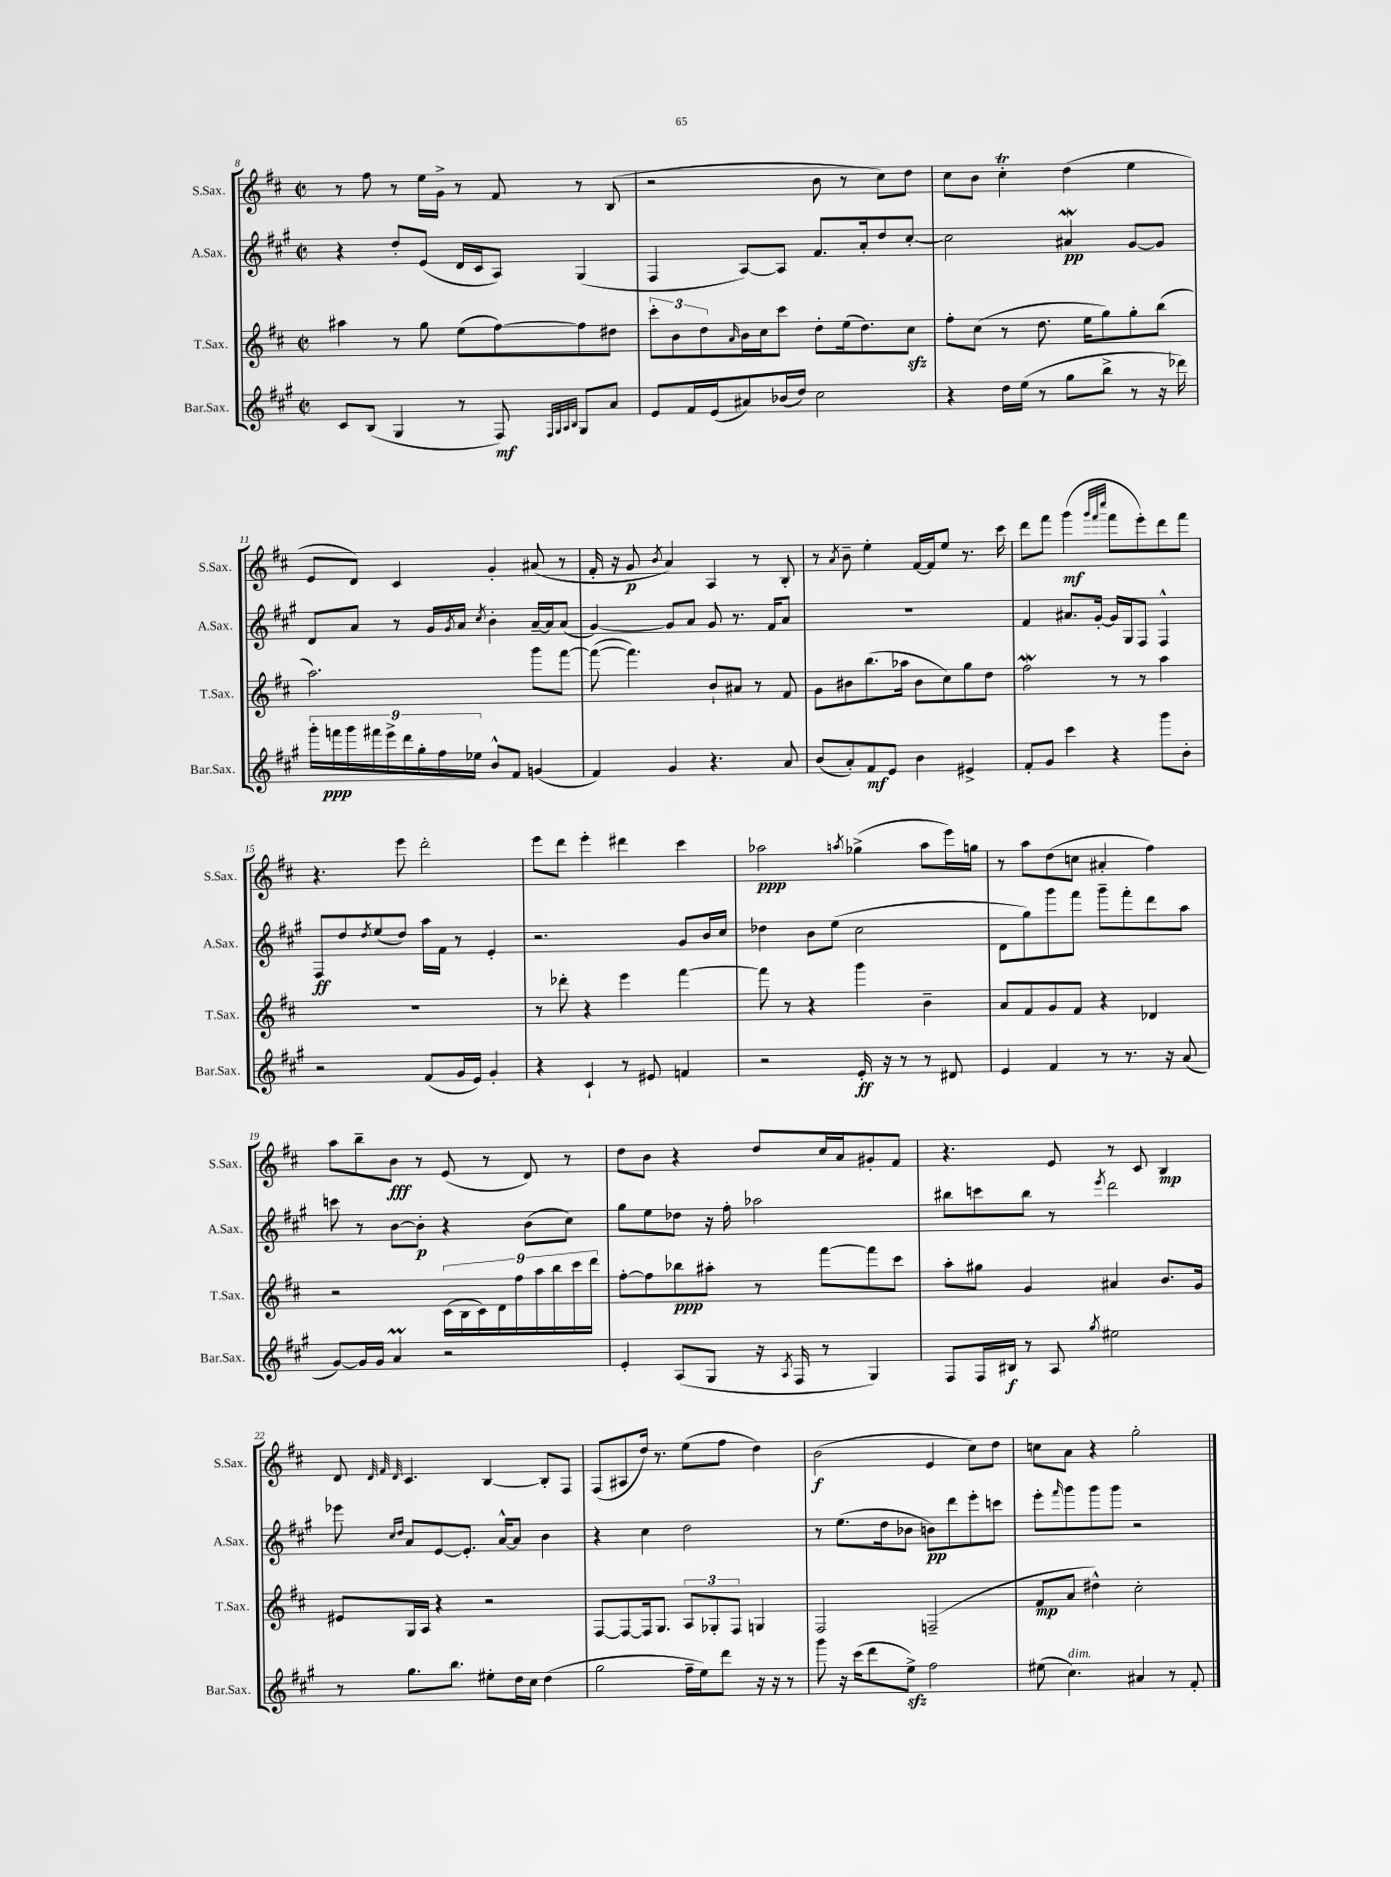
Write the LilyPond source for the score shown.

<<
\new StaffGroup <<
\new Staff = "s0" \with { instrumentName = "S.Sax." shortInstrumentName = "S.Sax." } {
    \clef treble \key d \major \defaultTimeSignature \time 2/2
    r8 fis''8 r8 e''16 g'16-> r8 fis'8 r8 b8( |
    r2 b'8 r8 cis''8) d''8 |
    cis''8 b'8 cis''4-.\trill d''4( e''4 |
    e'8 d'8) cis'4 g'4-. ais'8( r8 |
    fis'16-. r16 g'8\p \acciaccatura { b'8 } a'4) a4 r8 b8-. |
    r8 \acciaccatura { a'8 } b'8-- e''4-. fis'16~ fis'16 e''8 r8. cis'''16 |
    d'''8 fis'''8 g'''4\mf( \grace { g'''32 fis'''32 cis''''32 } fis'''8 e'''8-.) d'''8 fis'''8 |
    r4. e'''8 d'''2-. |
    e'''8 d'''8 e'''4-. dis'''4 cis'''4 |
    aes''2\ppp \acciaccatura { a''8 } ges''4->( a''8 e'''16) g''16 |
    r8 a''8 d''8( c''8 ais'4-. fis''4) |
    a''8 b''8-- b'8\fff r8 e'8( r8 d'8) r8 |
    d''8 b'8 r4 d''8 cis''16 a'16 gis'8-. fis'8 |
    r4. e'8 r8 cis'8 b4\mp |
    d'8 \grace { d'32 fis'32 d'32 } cis'4. b4~ b8-. fis8 |
    fis8( ais8 d''16) r8. e''8( fis''8 d''4) |
    b'2\f( e'4 cis''8) d''8 |
    c''8 a'8 r4 g''2-. \bar "|." |
}
\new Staff = "s1" \with { instrumentName = "A.Sax." shortInstrumentName = "A.Sax." } {
    \clef treble \key a \major \defaultTimeSignature \time 2/2
    r4 d''8-. e'8( d'16 cis'16 a8) gis4( |
    fis4 a8~) a8 fis'8. a'16-. d''8 cis''8~-. |
    cis''2 ais'4\mordent\pp gis'8~ gis'8 |
    d'8 a'8 r8 gis'16 \acciaccatura { gis'8 } a'16 \acciaccatura { cis''8 } b'4-. a'16~-- a'16 a'8( |
    gis'4~) gis'8 a'8 gis'8 r8. fis'16 a'8 |
    R1 |
    fis'4 ais'8. gis'16~-. gis'16 gis16 fis8 fis4-^ |
    fis8\ff d''8 \acciaccatura { d''8 } e''8( d''8) a''16 fis'16 r8 e'4-. |
    r2. gis'8 b'16 cis''16 |
    des''4 b'8 e''8( cis''2 |
    d'8 gis''8) gis'''8 fis'''8 gis'''8-- fis'''8-. d'''8 a''8 |
    c'''8 r8 b'8~ b'8-.\p r4 b'8( cis''8) |
    gis''8 e''8 des''8 r16 fis''16-. aes''2 |
    bis''8 c'''8 bis''8 r8 \acciaccatura { e'''8 } d'''2 |
    ees'''8 \grace { cis''16 d''16 } a'8 e'8~ e'8.-. a'16~-^ a'8 b'4 |
    r4 cis''4 d''2 |
    r8 e''8.( d''16 bes'8 b'8\pp) d'''8 e'''8-. c'''8 |
    e'''8-. \grace { fis'''16 } gis'''8 gis'''8 gis'''8 r2 \bar "|." |
}
\new Staff = "s2" \with { instrumentName = "T.Sax." shortInstrumentName = "T.Sax." } {
    \clef treble \key d \major \defaultTimeSignature \time 2/2
    ais''4 r8 g''8 e''8( fis''8~) fis''8 dis''8 |
    \tuplet 3/2 { cis'''8-. b'8 d''8 } \grace { a'16 } b'16 cis''16 cis'''8 d''8-. e''16( d''8.) cis''8\sfz |
    fis''8-. cis''8( r8 d''8. e''16 g''8) g''8-. b''8( |
    a''2.) g'''8 fis'''8~ |
    fis'''8~( fis'''4.) b'8-! ais'8 r8 fis'8 |
    g'8 bis'8 b''8.( aes''16 bis'8 cis''8) g''8 d''8 |
    fis''2\mordent r8 r8 a''4 |
    R1 |
    r8 des'''8-. r4 e'''4 fis'''4~ |
    fis'''8 r8 r4 g'''4 b'4-- |
    a'8 fis'8 g'8 fis'8 r4 des'4 |
    r2 \tuplet 9/8 { cis'16( b16 cis'16) d'16 fis''16 a''16 b''16 cis'''16 d'''16 } |
    fis''8~-. fis''8 bes''8\ppp ais''8-. r8 fis'''8~ fis'''8 cis'''8 |
    a''8-. gis''8 g'4 ais'4 b'8. g'16 |
    eis'8 g16 a16 r4 r2 |
    fis8~ fis8~ fis16 g8. \tuplet 3/2 { a8 ges8-. fis8 } g4 |
    fis2 f2--( |
    fis'8\mp a'8 dis''4-^) cis''2-. \bar "|." |
}
\new Staff = "s3" \with { instrumentName = "Bar.Sax." shortInstrumentName = "Bar.Sax." } {
    \clef treble \key a \major \defaultTimeSignature \time 2/2
    cis'8 b8( gis4 r8 fis8\mf) \grace { fis32 gis32 a32 b32 } gis8 a'8 |
    e'8 fis'16 e'16( ais'8) bes'16( d''16) cis''2 |
    r4 d''16 e''16( r8 gis''8 b''8-> r8 r16 des'''16) |
    \tuplet 9/8 { gis'''16-. f'''16\ppp gis'''16 fis'''16 e'''16-> d'''16 gis''16-. fis''16 ees''16 } b'8-^ fis'8 g'4( |
    fis'4) gis'4 r4. a'8 |
    b'8( a'8-.) fis'8\mf e'8 b'4 eis'4-> |
    fis'8-. gis'8 cis'''4 r4 gis'''8 b'8-. |
    r2 fis'8( gis'16 e'16) gis'4-. |
    r4 cis'4-! r8 eis'8 f'4 |
    r2 e'16-.\ff r16 r8 r8 dis'8 |
    e'4 fis'4 r8 r8. r16 a'8( |
    gis'8~) gis'16 gis'16 a'4\prall r2 |
    e'4-. a8( gis8 r16 \acciaccatura { a8 } fis16 r8 gis4) |
    fis8 fis16 bis16\f r8 a8 \acciaccatura { gis''8 } eis''2 |
    r8 gis''8. b''8. eis''8-. d''16 cis''16 d''4( |
    gis''2 fis''16-- e''16) d'''8 r16 r16 r8 |
    gis'''8 r16 cis'''16( d'''8 e''8->\sfz) fis''2 |
    eis''8( cis''4.^\markup { \italic "dim." }) ais'4 r8 fis'8-. \bar "|." |
}
>>
>>
\layout { \context { \Score currentBarNumber = #8 } }
